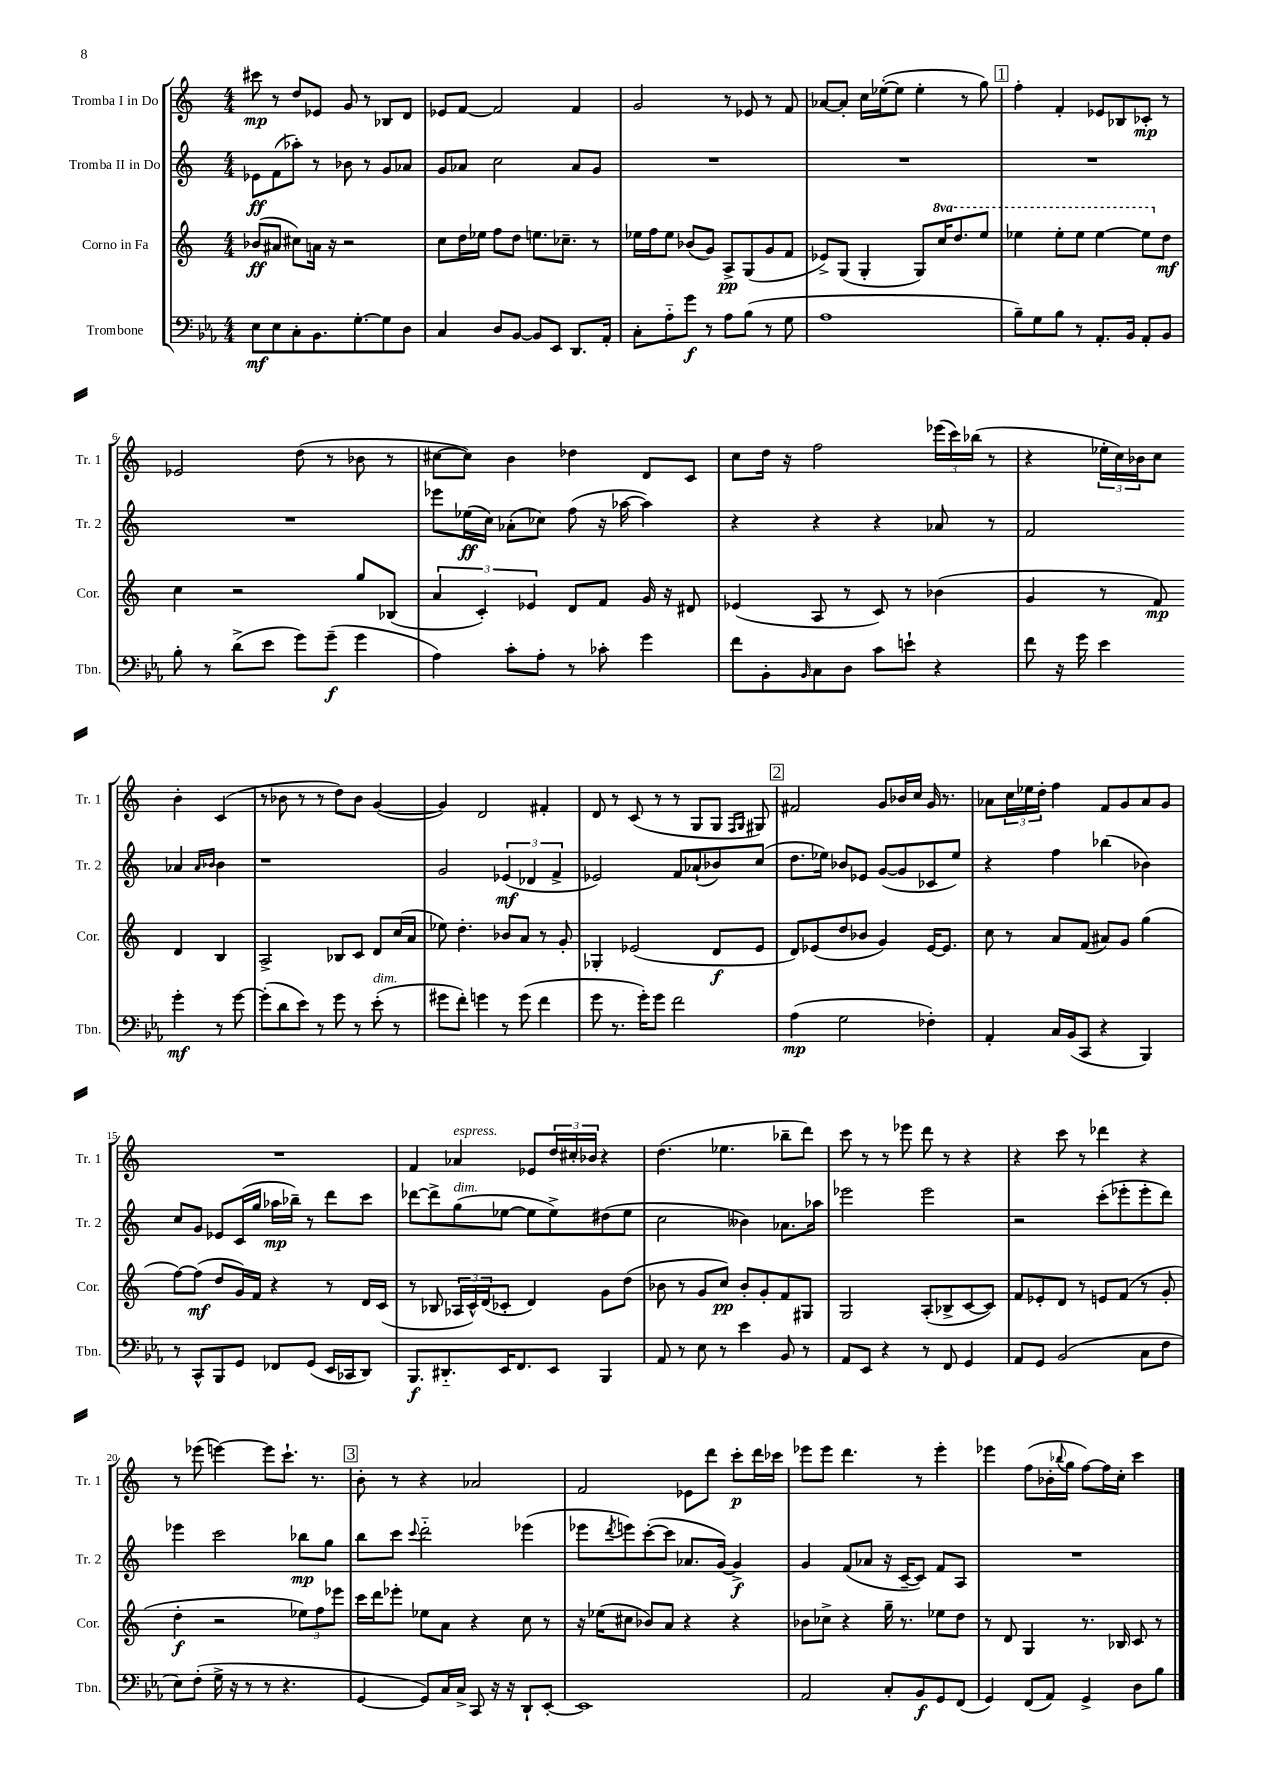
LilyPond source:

<<
\new StaffGroup <<
\new Staff = "s0" \with { instrumentName = "Tromba I in Do" shortInstrumentName = "Tr. 1" } {
    \clef treble \key c \major \numericTimeSignature \time 4/4
    cis'''8\mp r8 d''8 ees'8 g'8 r8 bes8 d'8 |
    ees'8 f'8~ f'2 f'4 |
    g'2 r8 ees'8 r8 f'8 |
    aes'8~ aes'8-. c''16 ees''16~-.( ees''8 ees''4-. r8 g''8) |
    \mark \markup { \box "1" } f''4-. f'4-. ees'8 bes8 ces'8-.\mp r8 |
    ees'2 d''8( r8 bes'8 r8 |
    cis''8~ cis''8) b'4 des''4 d'8 c'8 |
    c''8 d''16 r16 f''2 \tuplet 3/2 { ees'''16( c'''16) bes''16( } r8 |
    r4 \tuplet 3/2 { ees''16-. c''16) bes'16 } c''8 bes'4-. c'4( |
    r8 bes'8 r8 r8 d''8) bes'8 g'4~( |
    g'4) d'2 fis'4-. |
    d'8 r8 c'8( r8 r8 g8 g8 \grace { f16 g16 } gis8) |
    \mark \markup { \box "2" } fis'2 g'8 bes'16 c''16 g'16 r8. |
    aes'8 \tuplet 3/2 { c''16 ees''16 d''16-. } f''4 f'8 g'8 aes'8 g'8 |
    R1 |
    f'4 aes'4^\markup { \italic "espress." } ees'8 \tuplet 3/2 { d''16 cis''16-. bes'16 } r4 |
    d''4.( ees''4. bes''8-- d'''8) |
    c'''8 r8 r8 ees'''8 d'''8 r8 r4 |
    r4 c'''8 r8 des'''4 r4 |
    r8 ees'''8( e'''4~) e'''8 c'''8.-! r8. |
    \mark \markup { \box "3" } b'8-. r8 r4 aes'2 |
    f'2 ees'8 d'''8 c'''8-.\p d'''16 ces'''16 |
    ees'''8 ees'''8 d'''4. r8 ees'''4-. |
    ees'''4 f''8( bes'16-. \appoggiatura { bes''8 } g''16 f''8~) f''16 c''16-. c'''4 \bar "|." |
}
\new Staff = "s1" \with { instrumentName = "Tromba II in Do" shortInstrumentName = "Tr. 2" } {
    \clef treble \key c \major \numericTimeSignature \time 4/4
    ees'8\ff f'8( aes''8-.) r8 bes'8 r8 g'8 aes'8 |
    g'8 aes'8 c''2 aes'8 g'8 |
    R1 |
    R1 |
    \mark \markup { \box "1" } R1 |
    R1 |
    ees'''8 ees''16\ff( c''16) aes'8-.( ces''8) f''8( r16 aes''16~ aes''4) |
    r4 r4 r4 aes'8 r8 |
    f'2 aes'4 \grace { aes'16 bes'16 } bes'4 |
    r1 |
    g'2 \tuplet 3/2 { ees'4\mf( des'4 f'4-> } |
    ees'2) f'8 aes'8-!( bes'8) c''8( |
    \mark \markup { \box "2" } d''8. ees''16) bes'8 ees'8 g'8~( g'8 ces'8 ees''8) |
    r4 f''4 bes''4( bes'4) |
    c''8 g'8 ees'8 c'16( g''16 aes''16\mp bes''16--) r8 d'''8 c'''8 |
    des'''8~ des'''8-> g''8^\markup { \italic "dim." }( ees''8~ ees''8 ees''8->) dis''8( ees''8 |
    c''2 beses'4) aes'8. aes''16 |
    ees'''2 ees'''2 |
    r2 c'''8-.( ees'''8-. ees'''8-. d'''8) |
    ees'''4 c'''2 bes''8\mp g''8 |
    \mark \markup { \box "3" } b''8 c'''8 \appoggiatura { c'''8 } d'''2-_ ees'''4( |
    ees'''8 \acciaccatura { d'''8 } e'''8) c'''8~-.( c'''8 aes'8. g'16~) g'4->\f |
    g'4 f'8( aes'8 r16 c'16~-- c'8) f'8 a8 |
    R1 \bar "|." |
}
\new Staff = "s2" \with { instrumentName = "Corno in Fa" shortInstrumentName = "Cor." } {
    \clef treble \key c \major \numericTimeSignature \time 4/4 \set Staff.ottavationMarkups = #ottavation-simple-ordinals
    bes'8\ff( ais'8 cis''8) a'16 r16 r2 |
    c''8 d''16 ees''16 f''8 d''8 e''8. ces''8.-- r8 |
    ees''16 f''16 ees''8 bes'8( g'8) a8->\pp g8( g'8 f'8 |
    ees'8->) g8( g4-. g8) \ottava #1 c'''16 d'''8. e'''8 |
    \mark \markup { \box "1" } ees'''4 ees'''8-. ees'''8 ees'''4~ ees'''8 \ottava #0 d''8\mf |
    c''4 r2 g''8 bes8( |
    \tuplet 3/2 { a'4 c'4-.) ees'4 } d'8 f'8 g'16 r16 dis'8 |
    ees'4( a8 r8 c'8) r8 bes'4( |
    g'4 r8 f'8\mp) d'4 b4 |
    a2-> bes8 c'8 d'8 c''16( a'16 |
    ees''8) d''4.-. bes'8 a'8 r8 g'8-. |
    ges4-. ees'2( d'8\f ees'8 |
    \mark \markup { \box "2" } d'8) ees'8( d''8 bes'8 g'4) ees'16~ ees'8. |
    c''8 r8 a'8 f'8( ais'8) g'8 g''4( |
    f''8~) f''8\mf( d''8 g'16) f'16 r4 r8 d'16 c'16( |
    r8 bes8 \tuplet 3/2 { aes16 c'16-^) d'16( } ces'8-. d'4) g'8 d''8( |
    bes'8 r8 g'8 c''8\pp) bes'8-. g'8-. f'8 gis8 |
    g2 a8-.( bes8-> c'8~ c'8) |
    f'8 ees'8-. d'8 r8 e'8 f'8( r8 g'8-. |
    d''4-.\f r2 \tuplet 3/2 { ees''8) f''8 ees'''8 } |
    \mark \markup { \box "3" } c'''16 d'''16 ees'''8-. ees''8 a'8 r4 c''8 r8 |
    r16 ees''16( cis''8 bes'8) a'8 r4 r4 |
    bes'8 ces''8-> r4 g''16-- r8. ees''8 d''8 |
    r8 d'8 g4 r8. bes16 c'8 r8 \bar "|." |
}
\new Staff = "s3" \with { instrumentName = "Trombone" shortInstrumentName = "Tbn." } {
    \clef bass \key ees \major \numericTimeSignature \time 4/4
    ees8\mf ees8 c8-. bes,8. g8.~-. g8 d8 |
    c4 d8 bes,8~ bes,8 ees,8 d,8. aes,16-. |
    c8-. aes8-_ g'8\f r8 aes8 bes8( r8 g8 |
    aes1 |
    \mark \markup { \box "1" } bes8--) g8 bes8 r8 aes,8.-. bes,16 aes,8-. bes,8 |
    bes8-. r8 d'8->( ees'8 g'8) g'8--\f( g'4 |
    aes4) c'8-. aes8-. r8 ces'8-. g'4 |
    f'8 bes,8-. \grace { bes,16 } c8 d8 c'8 e'8-! r4 |
    f'8 r16 g'16 ees'4 g'4-.\mf r8 g'8~ |
    g'8-.( d'8 ees'8) r8 g'8 r8 ees'8-.^\markup { \italic "dim." }( r8 |
    gis'8 f'8-.) g'4 r8 g'8( f'4 |
    g'8 r8. g'16-.) g'8 f'2 |
    \mark \markup { \box "2" } aes4\mp( g2 fes4-.) |
    aes,4-. c16 bes,16( c,8 r4 bes,,4) |
    r8 c,8-^ bes,,8 g,8 fes,8 g,8( ees,16 ces,16 d,8) |
    bes,,8.\f dis,8.-_ ees,16 f,8. ees,8 bes,,4 |
    aes,8 r8 ees8 r8 ees'4 bes,8 r8 |
    aes,8 ees,8 r4 r8 f,8 g,4 |
    aes,8 g,8 bes,2( c8 f8 |
    ees8) f8-.( g16-> r16 r8 r8 r4. |
    \mark \markup { \box "3" } g,4~ g,8) c16 c16-> c,8 r16 r16 d,8-! ees,8~-. |
    ees,1 |
    aes,2 c8-. bes,8\f g,8 f,8( |
    g,4) f,8( aes,8) g,4-> d8 bes8 \bar "|." |
}
>>
>>
